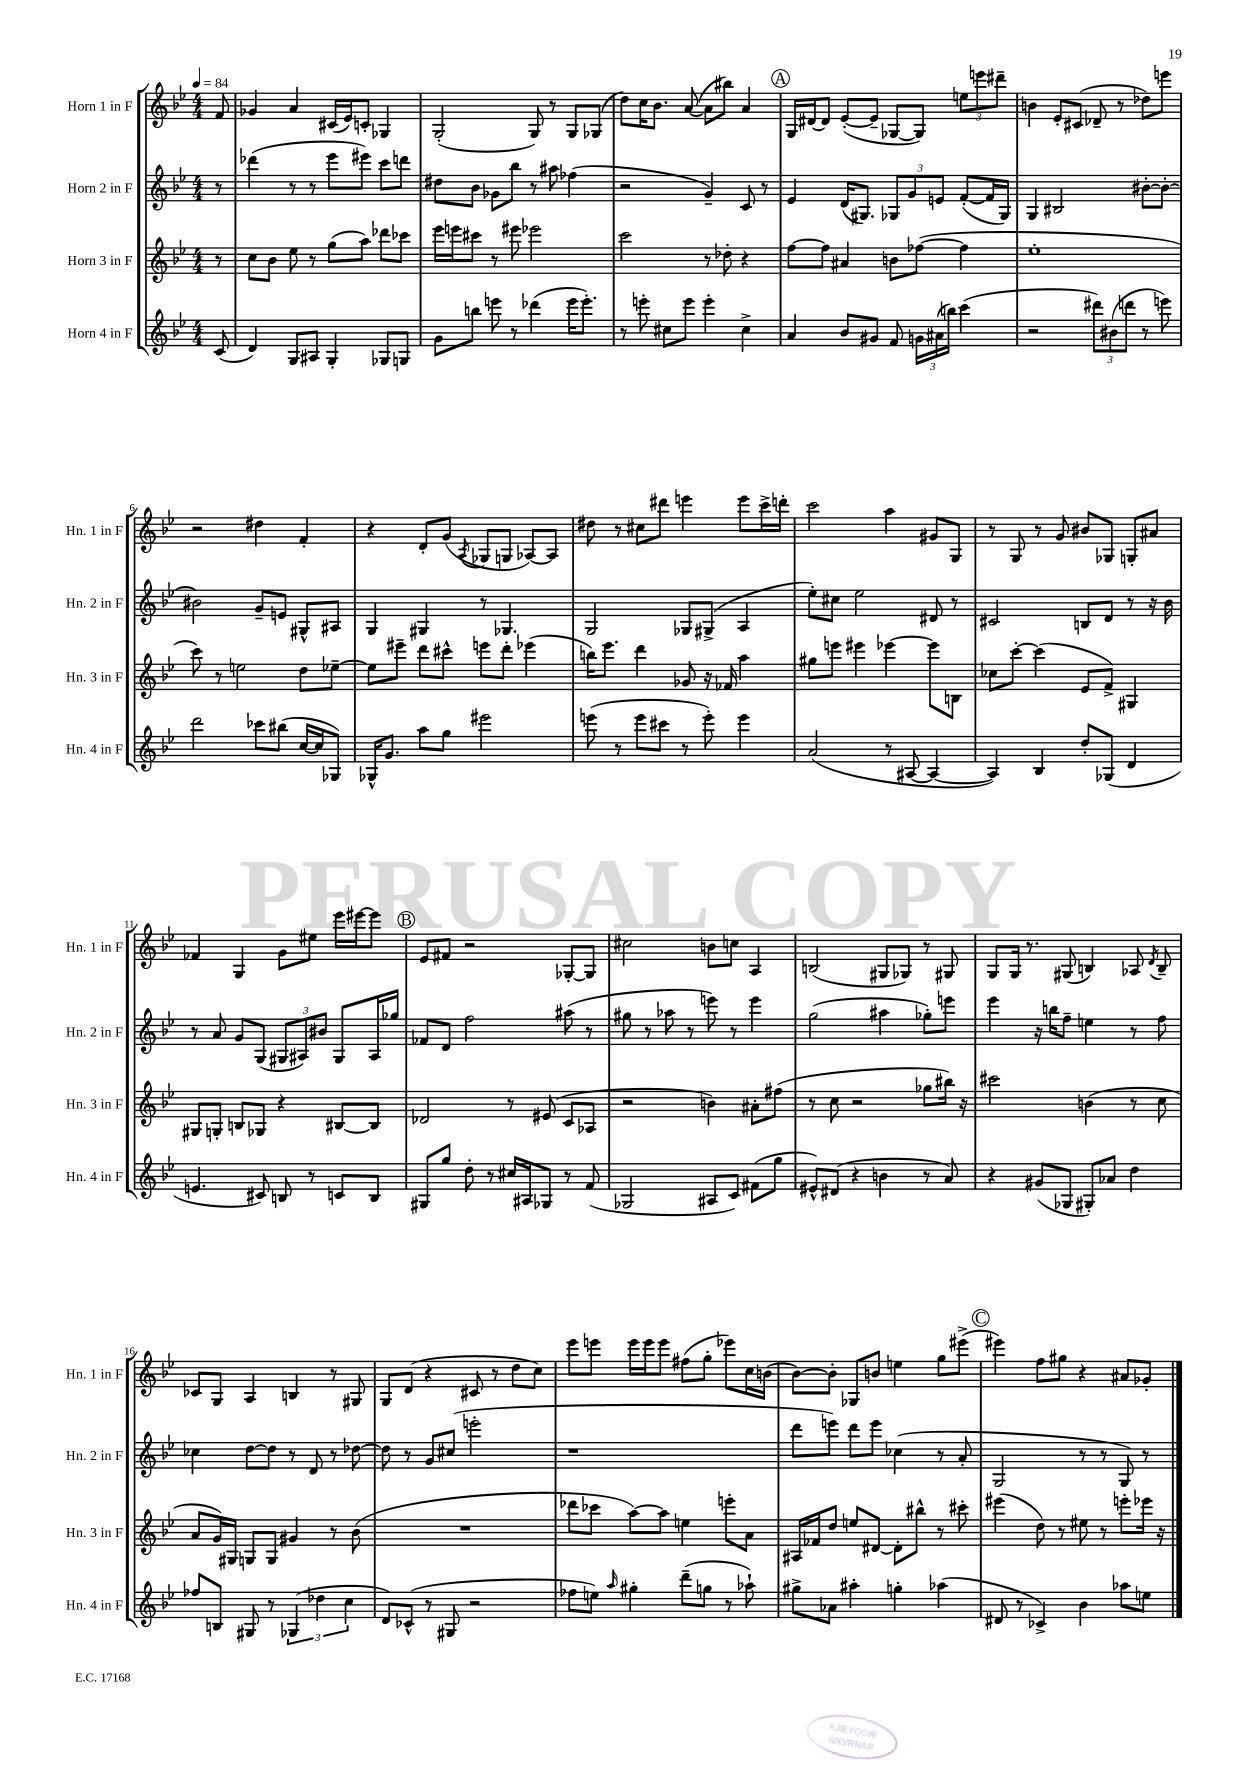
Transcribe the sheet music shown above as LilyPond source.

<<
\new StaffGroup <<
\new Staff = "s0" \with { instrumentName = "Horn 1 in F" shortInstrumentName = "Hn. 1 in F" } {
    \clef treble \key bes \major \numericTimeSignature \time 4/4 \partial 8 \tempo 4 = 84
    \autoBeamOff f'8 |
    ges'4 a'4 cis'16[( ees'16) c'8]-. ges4 |
    g2-.( g8) r8 g8[ ges8]( |
    d''8[) c''16 bes'8.] a'8~( a'8[ bis''8]) a'4 |
    \mark \markup { \circle "A" } g16[ dis'16~ dis'8] ees'8[~-.( ees'8]-- ges8[~ ges8]) \tuplet 3/2 { e''8[ e'''8 dis'''8]-- } |
    b'4 ees'8[-. cis'8]( des'8-- r8 des''8[) e'''8] |
    r2 dis''4 f'4-. |
    r4 d'8[-. g'8]( \acciaccatura { a8 } ges8[ g8] aes8[~) aes8] |
    dis''8 r8 cis''8[ dis'''8] e'''4 e'''8[ c'''16-> d'''16]-. |
    c'''2 a''4 gis'8[ g8] |
    r8 g8 r8 g'8 bis'8[ ges8] g8[-. ais'8] |
    fes'4 g4 g'8[ eis''8] ees'''16[ eis'''16~ eis'''8] |
    \mark \markup { \circle "B" } ees'8[ fis'8] r2 ges8[~-. ges8] |
    cis''2 b'8[ c''8] a4 |
    b2( gis8[ ges8]) r8 gis8 |
    g8[ g16] r8. gis8( b4) aes8 \acciaccatura { d'8 } b8-- |
    ces'8[ g8] a4 b4 r8 gis8 |
    g8[ d'8]( r4 cis'8 r8 d''8[ c''8]) |
    ees'''8[ e'''8] e'''16[ e'''16 e'''8] fis''8[( g''8]-. ees'''8[) c''16 b'16]( |
    bes'8[~) bes'8]-. ges8[ b'8] e''4 g''8[ eis'''8]->( |
    \mark \markup { \circle "C" } eis'''4) f''8[ gis''8] r4 ais'8[ ges'8]-. \bar "|." |
}
\new Staff = "s1" \with { instrumentName = "Horn 2 in F" shortInstrumentName = "Hn. 2 in F" } {
    \clef treble \key bes \major \numericTimeSignature \time 4/4 \partial 8
    \autoBeamOff r8 |
    des'''4( r8 r8 ees'''8[ eis'''8]) c'''8[ d'''8] |
    dis''8[ bes'8] ges'8[ bes''8] r8 ais''8 fes''4( |
    r2 g'4--) c'8 r8 |
    \mark \markup { \circle "A" } ees'4 d'16[( gis8.]) \tuplet 3/2 { ges8[ g'8 e'8] } f'8[~-.( f'16 ges16]) |
    g4 bis2 bis'8[~-. bis'8]~-. |
    bis'2 g'8[-- e'8] gis8[-^ ais8] |
    g4 gis4 r8 ges4. |
    g2 ges8[ gis8]->( a4 |
    ees''8[-.) cis''8] ees''2 dis'8 r8 |
    cis'2 b8[ d'8] r8 r16 bes'16 |
    r8 a'8 g'8[ g8]( \tuplet 3/2 { gis8[ ais8) bis'8] } gis8[ ais16 ges''16] |
    \mark \markup { \circle "B" } fes'8[ d'8] f''2 ais''8( r8 |
    gis''8 r8 aes''8 r8 e'''8) r8 e'''4 |
    g''2( ais''4 ges''8[-.) e'''8] |
    ees'''4 r16 b''16[ f''8]-- e''4 r8 f''8 |
    ces''4 d''8[~ d''8] r8 d'8 r8 des''8~ |
    des''8 r8 g'8[ cis''8]( e'''2-. |
    r1 |
    d'''8[ e'''8]) d'''8[ e'''8] ces''4( r8 a'8-. |
    \mark \markup { \circle "C" } g2 r8 r8 g8) r8 \bar "|." |
}
\new Staff = "s2" \with { instrumentName = "Horn 3 in F" shortInstrumentName = "Hn. 3 in F" } {
    \clef treble \key bes \major \numericTimeSignature \time 4/4 \partial 8
    \autoBeamOff r8 |
    c''8[ bes'8] ees''8 r8 g''8[( a''8]) des'''8[ ces'''8] |
    ees'''16[ e'''16 cis'''8] r8 eis'''8 ees'''2 |
    c'''2 r8 des''8-. r4 |
    \mark \markup { \circle "A" } f''8[~ f''8] ais'4 b'8[ fes''8]~( fes''4 |
    ees''1-. |
    c'''8) r8 e''2 d''8[ ees''8]~-- |
    ees''8[ eis'''8]-- d'''8[ cis'''8]-^ e'''8[ d'''8]-. ees'''4( |
    b''16[) ees'''8.] d'''4 ges'8 r16 fes'16 a''4 |
    gis''8[ e'''8] eis'''4 ees'''4~ ees'''8[ b8] |
    ces''8[ c'''8]~-. c'''4( ees'8[ f'8]->) gis4 |
    gis8[ g8]-. b8[ ges8] r4 bis8[~ bis8] |
    \mark \markup { \circle "B" } des'2 r8 eis'8( c'8[ aes8] |
    r2 b'4) ais'8[-. fis''8]( |
    r8 c''8 r2 ges''8[ bis''16]) r16 |
    cis'''2 b'4( r8 c''8 |
    a'8[ g'16) gis16] g8[ g8] gis'4 r8 bes'8( |
    R1 |
    des'''8[ ces'''8] a''8[~) a''8] e''4 e'''8[-. a'8] |
    ais16[ fes'16 d''8] e''8[ dis'8]~ dis'8[-. bis''8]-^ r8 cis'''8-. |
    \mark \markup { \circle "C" } eis'''4( d''8) r8 eis''8 r8 e'''8[-. ees'''16] r16 \bar "|." |
}
\new Staff = "s3" \with { instrumentName = "Horn 4 in F" shortInstrumentName = "Hn. 4 in F" } {
    \clef treble \key bes \major \numericTimeSignature \time 4/4 \partial 8
    \autoBeamOff c'8( |
    d'4) g8[ ais8] g4-. ges8[ g8] |
    g'8[ b''8] e'''8 r8 des'''4( e'''16[ e'''8.]-.) |
    r8 e'''8-. cis''8[ e'''8] e'''4-. cis''4-> |
    \mark \markup { \circle "A" } a'4 bes'8[ gis'8] f'8 \tuplet 3/2 { g'16[ ais'16( b''16]) } c'''4( |
    r2 \tuplet 3/2 { dis'''8[) bis'8( d'''8] } r8 e'''8) |
    d'''2 ces'''8[ bis''8]( c''16[~ c''16 ges8]) |
    ges16[-^ g'8.] a''8[ g''8] eis'''2 |
    e'''8( r8 e'''8[ cis'''8] r8 e'''8-.) e'''4 |
    a'2( r8 ais8~ ais4~ |
    ais4) bes4 d''8[-. ges8]( d'4 |
    e'4. cis'8) b8 r8 c'8[ b8] |
    \mark \markup { \circle "B" } gis8[ g''8] d''8-. r8 cis''16[ ais16 ges8] r8 f'8( |
    ges2 ais8[ c'8]) fis'8[( g''8] |
    eis'8[-^) dis'8]( r4 b'4 r8 a'8) |
    r4 gis'8[( ges8] gis8[-.) aes'8] d''4 |
    fes''8[ b8] gis8 r8 \tuplet 3/2 { ges4( des''4 c''4 } |
    d'8[) ces'8]-^( r8 gis8 r2 |
    fes''8[ e''8]) \grace { a''16 } gis''4-. d'''8[--( g''8] r8 aes''8-!) |
    gis''8[-> aes'8] ais''4-. g''4-. aes''4( |
    \mark \markup { \circle "C" } dis'8 r8 ces'4->) bes'4 aes''8[ e''8] \bar "|." |
}
>>
>>
